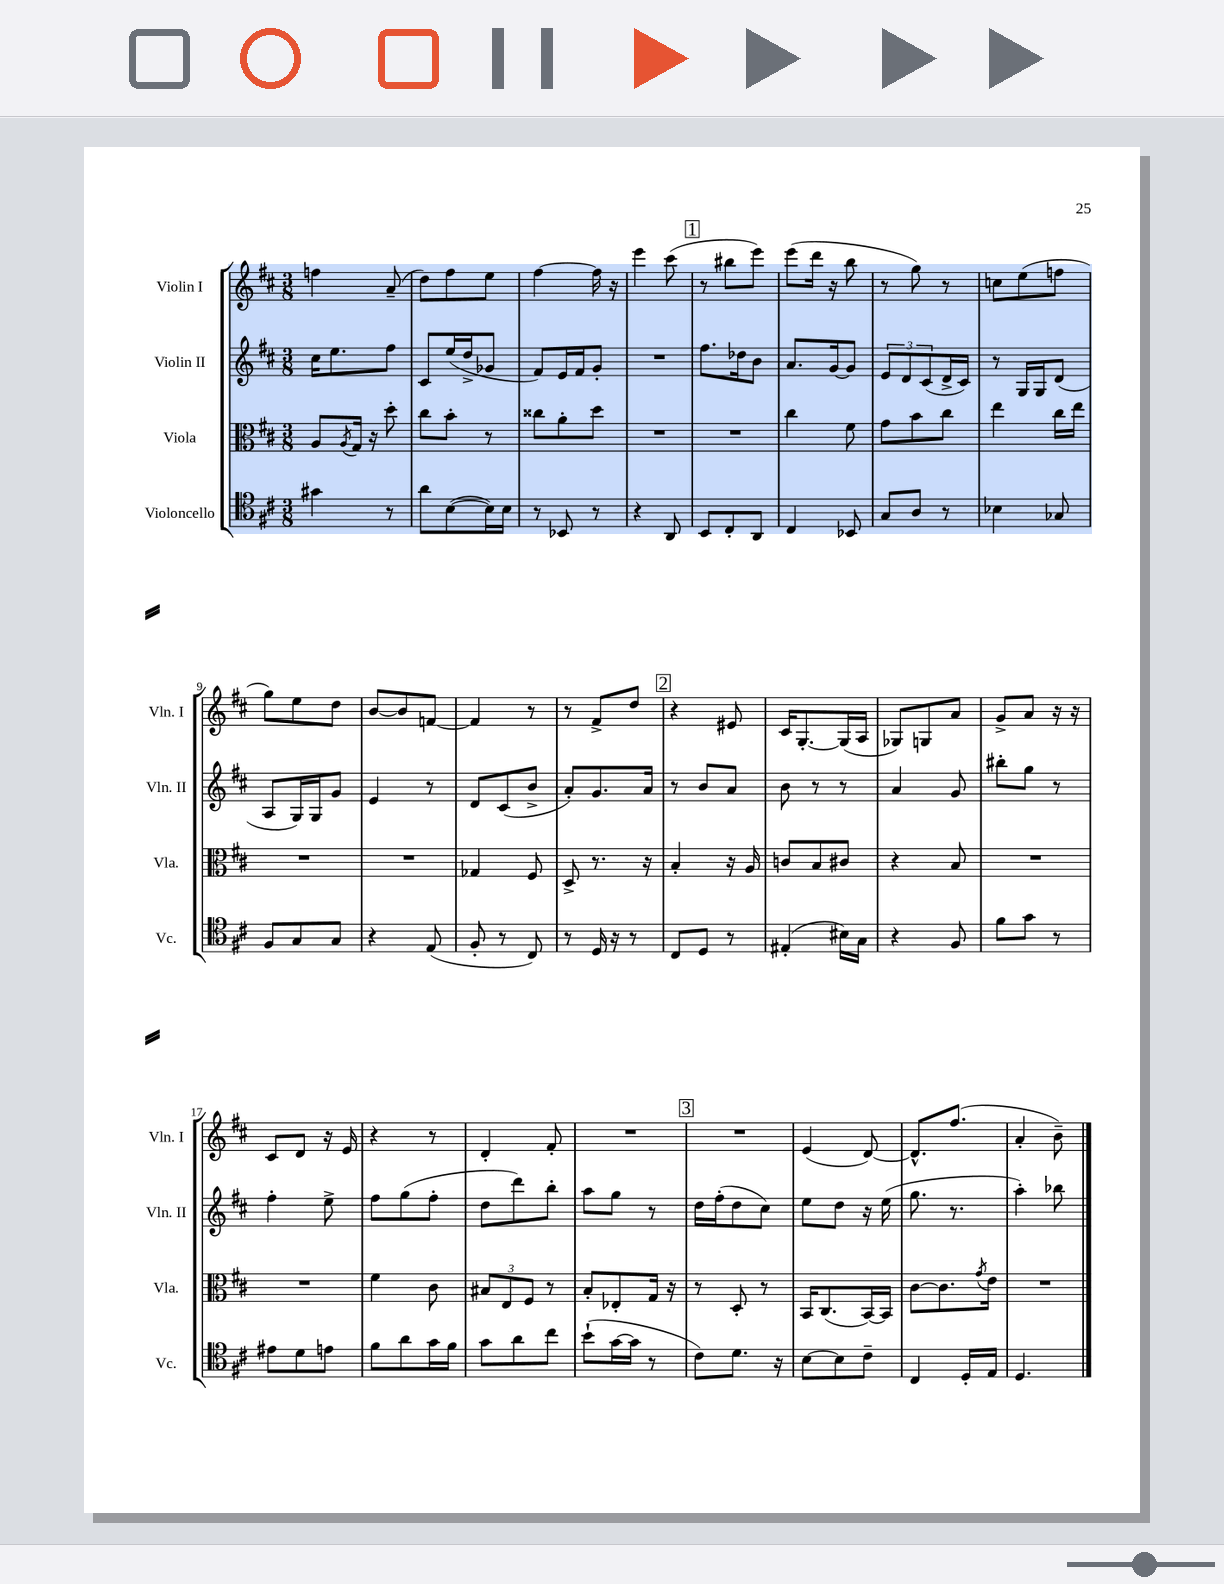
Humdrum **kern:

**kern	**kern	**kern	**kern
*staff4	*staff3	*staff2	*staff1
*clefC4	*clefC3	*clefG2	*clefG2
*k[f#c#]	*k[f#c#]	*k[f#c#]	*k[f#c#]
*M3/8	*M3/8	*M3/8	*M3/8
4g#	8A	16cc#	4ff
.	.	8.ee	.
.	8qA	.	.
.	16G	.	.
.	16r	.	.
8r	8dd'	8ff#	(8a~
=	=	=	=
8a	8cc#	8c#	8dd)
([8B	8b'	(16ee	8ff#
.	.	16dd^	.
16B])	8r	8g-	8ee
16B	.	.	.
=	=	=	=
8r	8cc##	8f#)	[4ff#
8BB-	8a'	16e	.
.	.	16f#	.
8r	8dd	8g'	16ff#]
.	.	.	16r
=	=	=	=
4r	4.r	4.r	4eee
8AA	.	.	(8ccc#
=	=	=	=
8BB	4.r	8.ff#	8r
8C#'	.	.	8bb#
.	.	16dd-	.
8AA	.	8b	8eee)
=	=	=	=
4C#	4cc#	8.a	(8eee
.	.	.	16ddd
.	.	[16g	16r
8BB-	8f#	8g]	8bb
=	=	=	=
8G	8g	12e	8r
.	.	12d	.
8A	8b	.	8gg)
.	.	(12c#	.
8r	8cc#	16d^	8r
.	.	16c#)	.
=	=	=	=
4B-	4ee	8r	8cc
.	.	16G	(8ee
.	.	16G	.
8G-	16cc#	(8d	8ff
.	16ee	.	.
=	=	=	=
8F#	4.r	8A	8gg)
8G	.	16G)	8ee
.	.	16G	.
8G	.	8g	8dd
=	=	=	=
4r	4.r	4e	[8b
.	.	.	8b]
(8E	.	8r	[8f
=	=	=	=
8F#'	4G-	8d	4f]
8r	.	(8c#	.
8C#)	8F#	8b^	8r
=	=	=	=
8r	8D^	8a')	8r
16D	8.r	8.g	8f#^
16r	.	.	.
8r	.	.	8dd
.	16r	16a	.
=	=	=	=
8C#	4B'	8r	4r
8D	.	8b	.
8r	16r	8a	8e#
.	16A	.	.
=	=	=	=
(4E#'	8c	8b	16c#
.	.	.	[8.G'
.	8B	8r	.
16B#)	8c#	8r	(16G]
16G	.	.	16A
=	=	=	=
4r	4r	4a	8G-)
.	.	.	8G
8F#	8B	8g	8a
=	=	=	=
8f#	4.r	8bb#'	8g^
8g	.	8gg	8a
8r	.	8r	16r
.	.	.	16r
=	=	=	=
8e#	4.r	4ff#'	8c#
8d	.	.	8d
8e	.	8ee^	16r
.	.	.	16e
=	=	=	=
8f#	4f#	8ff#	4r
8a	.	(8gg	.
16g	8c#	8ff#'	8r
16f#	.	.	.
=	=	=	=
8g	12B#	8dd	4d'
.	12E	.	.
8a	.	8ddd)	.
.	12F#	.	.
8cc#	8r	8bb'	8f#'
=	=	=	=
(8b`	8B'	8aa	4.r
[16g	8E-'	8gg	.
16g]	.	.	.
8r	16G	8r	.
.	16r	.	.
=	=	=	=
8c#)	8r	16dd	4.r
.	.	(16ff#'	.
8.d	8D'	8dd	.
.	8r	8cc#)	.
16r	.	.	.
=	=	=	=
[8B	16BB	8ee	(4e
.	(8.C#	.	.
8B]	.	8dd	.
8c#~	[16BB)	16r	[8d)
.	16BB]	(16ee	.
=	=	=	=
4C#	[8c#	8.gg	8.d^^]
.	8.c#]	.	.
.	.	8.r	(8.ff#
16D'	.	.	.
.	8qg	.	.
16E	16e	.	.
=	=	=	=
4.D	4.r	4aa')	4a'
.	.	8bb-	8b~)
==	==	==	==
*-	*-	*-	*-
